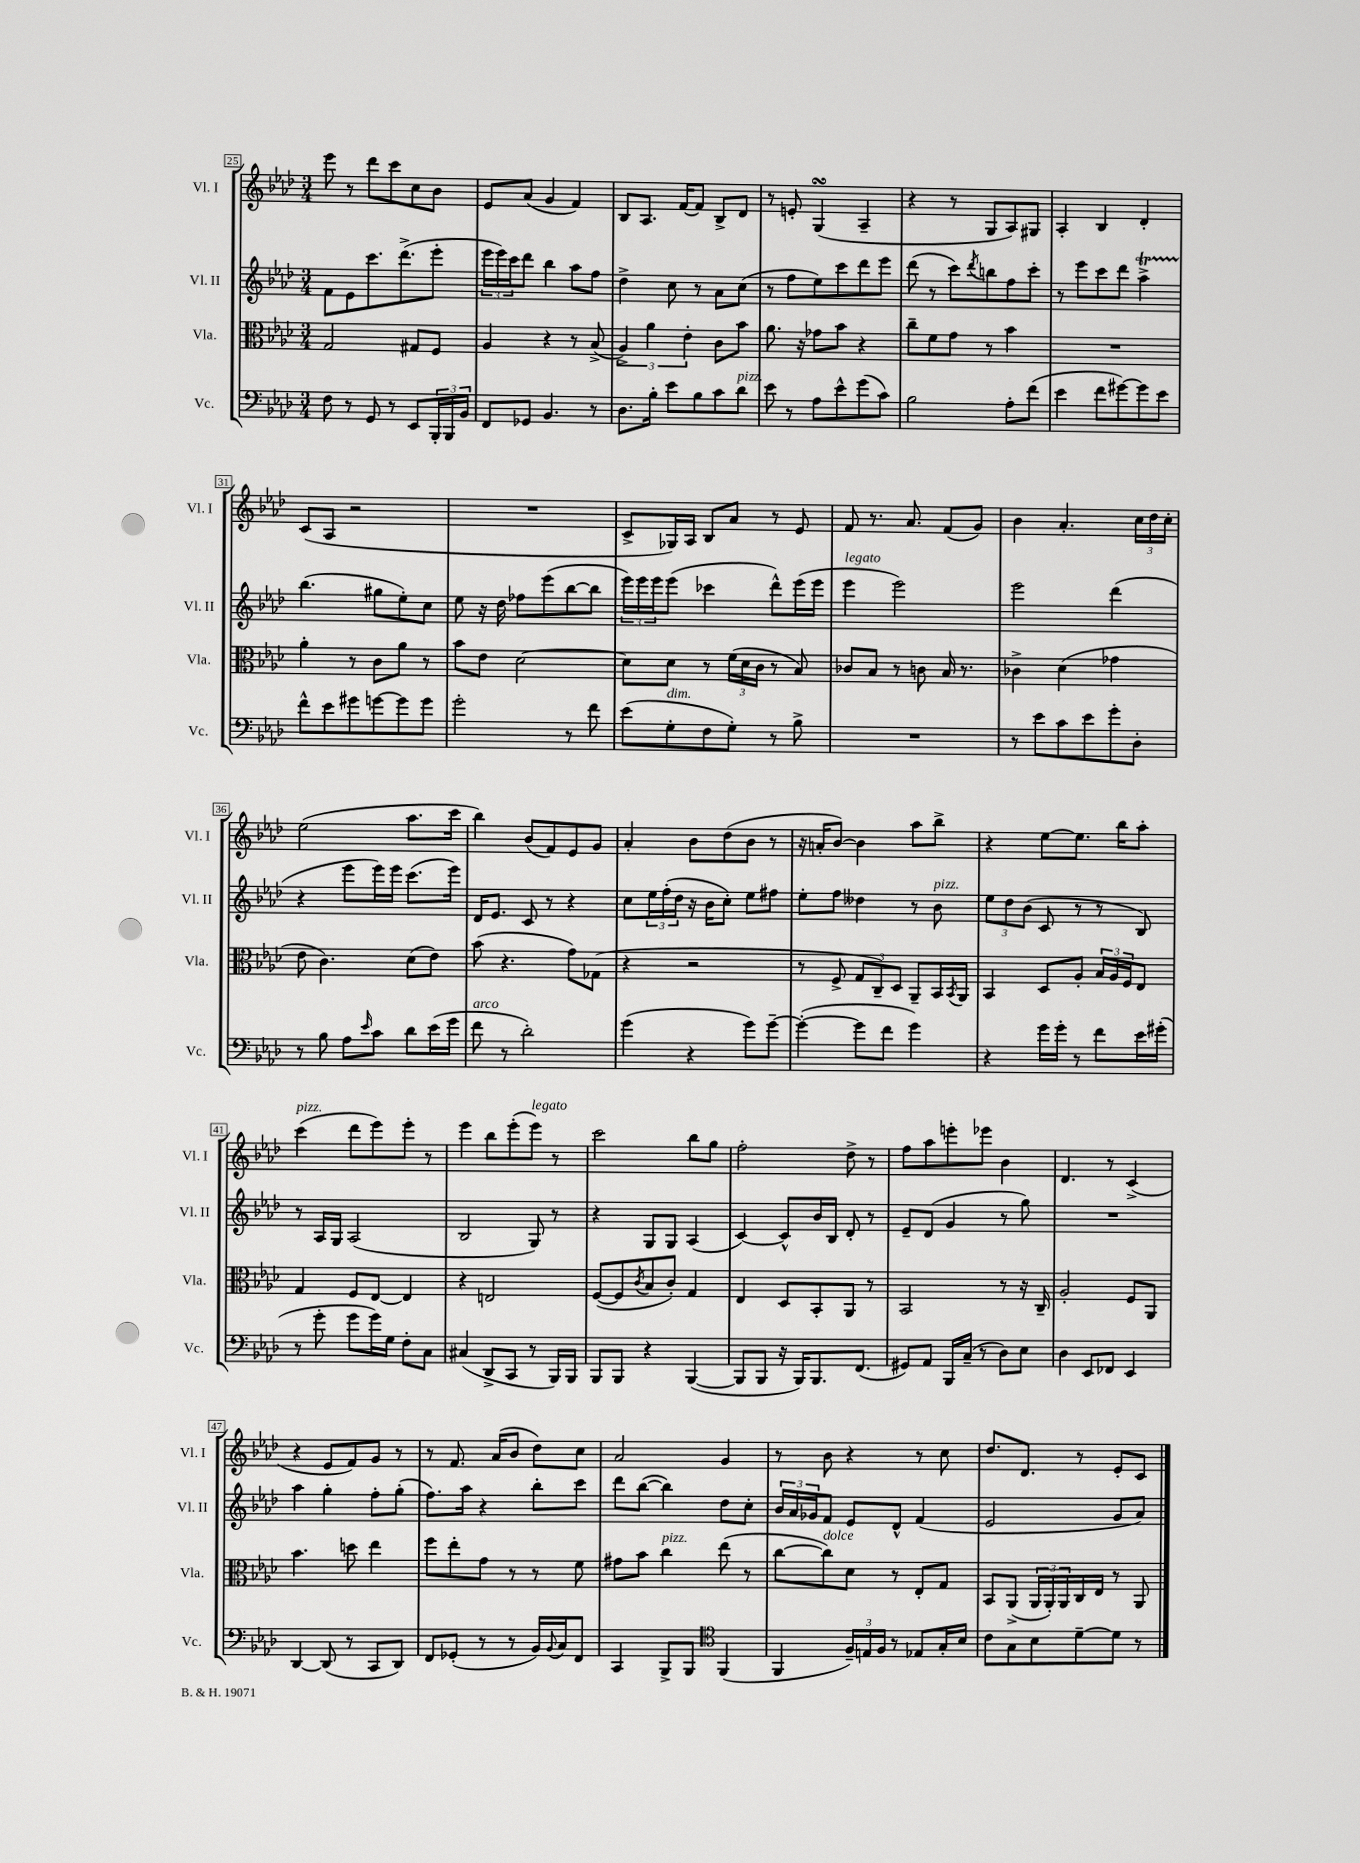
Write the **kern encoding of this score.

**kern	**kern	**kern	**kern
*staff4	*staff3	*staff2	*staff1
*clefF4	*clefC3	*clefG2	*clefG2
*k[b-e-a-d-]	*k[b-e-a-d-]	*k[b-e-a-d-]	*k[b-e-a-d-]
*M3/4	*M3/4	*M3/4	*M3/4
8F	2G	8f	8eee-
8r	.	8e-	8r
8GG	.	8.ccc	8ddd-
8r	.	.	8ccc
.	.	(8.ddd-^	.
8EE-	8G#	.	8cc
24BBB-'	8F	8eee-'	8b-
24BBB-	.	.	.
24BB-	.	.	.
=	=	=	=
8FF	4A-	24eee-	8e-
.	.	24eee-)	.
.	.	24ccc	.
8GG-	.	8ddd-	(8a-
4.BB-	4r	4bb-	4g
.	8r	8aa-	4f)
8r	(8B-^	8ff	.
=	=	=	=
8.D-	6A-^)	4dd-^	8B-
.	.	.	8.A-
.	6a-	.	.
16B-'	.	.	.
8e-	.	8cc	.
.	.	.	[16f
.	6e-'	.	.
8B-	.	8r	8f]
8c	8c	8a-	8B-^
8d-	8b-	(8cc	8d-
=	=	=	=
8e-	8.a-	8r	8r
8r	.	8ff	8e'
.	16r	.	.
8A-	8g-	8ee-)	(4G
8e-^^	8b-	8ccc	.
(8g	4r	8ddd-	4A-~
8c)	.	8eee-	.
=	=	=	=
2B-	8cc~	(8ddd-	4r
.	8f	8r	.
.	8g	8ccc)	8r
.	.	8qddd-	.
.	8r	8bb	8G
8A-'	4b-	8ff	8A-)
(8f	.	8ccc'	8G#
=	=	=	=
4e-	2.r	8r	4A-'
.	.	8eee-	.
8f	.	8ccc	4B-
[8g#)	.	8ddd-	.
8g#]	.	4aa-^	4d-'
8e-	.	.	.
=	=	=	=
8f^^	4a-'	(4.bb-	(8c
8e-	.	.	8A-
8g#	8r	.	2r
[8g	8c	8gg#	.
8g]	8a-	8ee-')	.
8g	8r	8cc	.
=	=	=	=
2g'	8b-	8ee-	2.r
.	8e-	16r	.
.	.	16dd-	.
.	[2d-	8ff-	.
.	.	(8eee-	.
8r	.	[8bb-	.
8f	.	8bb-]	.
=	=	=	=
(8e-	8d-]	24eee-)	8c^
.	.	24eee-	.
.	.	24eee-	.
8G'	8d-	(8eee-	16G-)
.	.	.	16A-
8F	8r	4ccc-	8B-
8G')	(24f	.	8a-
.	24d-	.	.
.	24c	.	.
8r	8r	8ddd-^^)	8r
8B-^	8B-)	(16eee-	8e-
.	.	16eee-	.
=	=	=	=
2.r	8c-	4eee-	8f
.	8B-	.	8.r
.	8r	2eee-)	.
.	.	.	8.a-
.	8c	.	.
.	16B-	.	(8f
.	8.r	.	.
.	.	.	8g)
=	=	=	=
8r	4c-^	2eee-	4b-
8e-	.	.	.
8c	(4d-	.	4.a-'
8e-	.	.	.
8g'	4g-	(4ddd-	.
8D-'	.	.	24cc
.	.	.	24dd-
.	.	.	24cc'
=	=	=	=
8r	8e-	4r	(2ee-
8B-	4.c)	.	.
8A-	.	8eee-	.
16qqe-	.	.	.
8c	.	16eee-)	.
.	.	16eee-	.
8d-	(8d-	(8.ccc	8.aa-
(16e-	8e-)	.	.
16g	.	16eee-)	16ccc
=	=	=	=
8f	(8b-	16d-	4bb-)
.	.	8.e-	.
8r	4.r	.	.
2d-')	.	8c	(8b-
.	.	8r	8f)
.	8g)	4r	8e-
.	(8G-	.	8g
=	=	=	=
(4g	4r	8cc	4a-'
.	.	24ee-	.
.	.	(24ff'	.
.	.	24dd-	.
4r	2r	16r	8b-
.	.	16b-	.
.	.	8cc')	(8dd-
8g)	.	8ee-	8b-
[8g~	.	8ff#	8r
=	=	=	=
(4g'_	8r	8ee-'	16r
.	.	.	16a'
.	8F^	8ff	[8b-)
8g]	12G	4dd--	4b-]
.	12C~)	.	.
8f	.	.	.
.	12D-	.	.
4g)	8AA-~	8r	8aa-
.	16BB-	8b-	8bb-^
.	8qBB-	.	.
.	16AA-	.	.
=	=	=	=
4r	4BB-	12ee-	4r
.	.	12dd-	.
.	.	(12b-	.
16g	8D-	8c	[8ee-
16g'	.	.	.
8r	8A-'	8r	8.ee-]
8f	24B-	8r	.
.	24A-	.	.
.	.	.	16bb-
.	24F	.	.
16e-	8E-	8B-)	8aa-'
(16g#'	.	.	.
=	=	=	=
8r	4G	8r	(4ccc
8g'	.	16A-	.
.	.	16G	.
8g	8F	(2A-	8ddd-
16g)	[8E-	.	8eee-)
16G	.	.	.
8F'	4E-]	.	8eee-'
8C	.	.	8r
=	=	=	=
(4C#	4r	2B-	4eee-
8DD-^	2E	.	8bb-
8CC	.	.	(8eee-'
8r	.	8G)	8eee-)
16BBB-)	.	8r	8r
16BBB-	.	.	.
=	=	=	=
8BBB-	([8F	4r	2ccc
8BBB-	8F]	.	.
.	8qc	.	.
4r	8B-	8G	.
.	8c')	8G	.
([4BBB-	4G	(4A-	8bb-
.	.	.	8gg
=	=	=	=
8BBB-]	4E-	[4c)	2ff'
8BBB-	.	.	.
16r	8D-	8c^^]	.
16BBB-)	.	.	.
8.BBB-	8BB-'	16b-	.
.	.	16B-	.
.	8AA-	8d-'	8dd-^
(8.FF	.	.	.
.	8r	8r	8r
=	=	=	=
8GG#)	2BB-	8e-~	8ff
8AA-	.	(8d-	8aa-
16BBB-	.	4g	8eee'
(16C~	.	.	.
8r	.	.	8eee-
8D-)	8r	8r	4b-
8E-	16r	8gg)	.
.	16C~	.	.
=	=	=	=
4D-	2A-'	2.r	4.d-
8EE-	.	.	.
8FF-	.	.	8r
4EE-	8F	.	(4c^
.	8AA-	.	.
=	=	=	=
[4DD-	4.b-	4aa-	4r
(8DD-]	.	4gg'	8e-
8r	8dd	.	8f)
8CC	4ee-	8ff'	8g
8DD-)	.	(8gg'	8r
=	=	=	=
8FF	8ff	8.ff)	8r
(8GG-'	8ee-'	.	8.f
.	.	16aa-	.
8r	8g	4r	.
.	.	.	(16a-
8r	8r	.	8b-
16BB-)	8r	8bb-'	8dd-)
8qqBB-	.	.	.
16C	.	.	.
8FF	8f	8ccc	8cc
=	=	=	=
4CC	8g#	8ddd-	2a-
.	8b-	([8bb-	.
8BBB-^	4cc	4bb-])	.
8BBB-	.	.	.
*clefC4	*	*	*
(4FF	(8ee-	8dd-	4g
.	8r	8cc'	.
=	=	=	=
4FF	[8cc	24b-	8r
.	.	24a-	.
.	.	24g-	.
.	8cc])	8f	8b-
24F~)	8d-	8e-	4r
24E	.	.	.
24F	.	.	.
8r	8r	8d-^^	.
8E-	8E-'	(4f	8r
16G'	8G	.	8cc
16B-	.	.	.
=	=	=	=
8c	8BB-	2e-	8.dd-
8G	(8AA-^	.	.
.	.	.	8.d-
8B-	24AA-	.	.
.	24AA-')	.	.
.	24AA-	.	.
[8d-~	16C	.	8r
.	16E-	.	.
8d-]	8r	8g	8e-'
8r	8AA-	8a-)	8c
==	==	==	==
*-	*-	*-	*-
